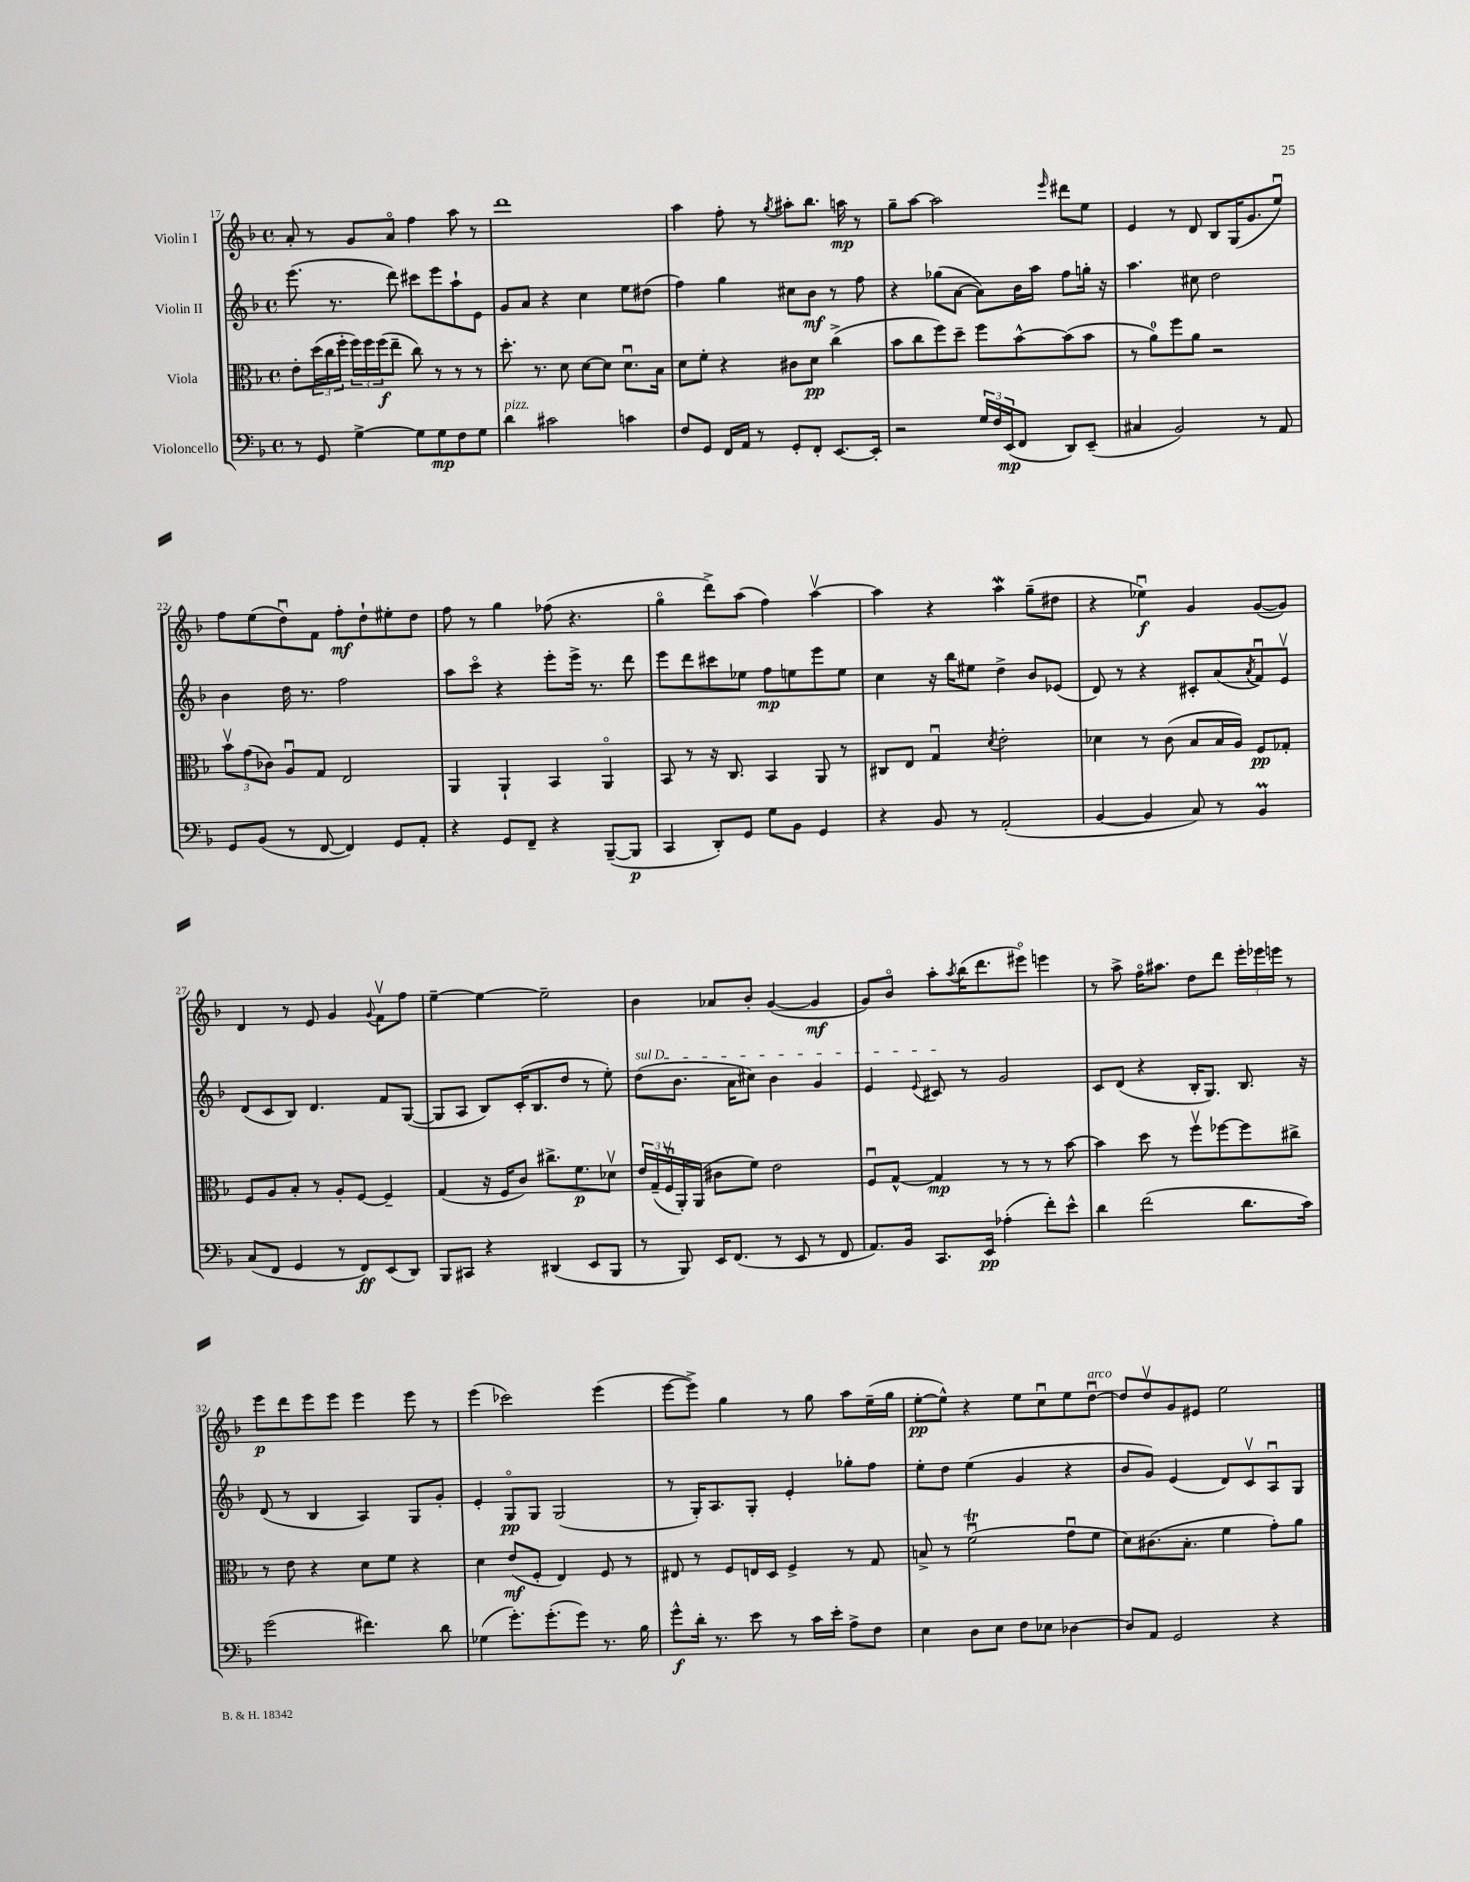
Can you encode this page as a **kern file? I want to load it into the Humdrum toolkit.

**kern	**dynam	**kern	**dynam	**kern	**dynam	**kern	**dynam
*part4	*part4	*part3	*part3	*part2	*part2	*part1	*part1
*staff4	*staff4	*staff3	*staff3	*staff2	*staff2	*staff1	*staff1
*I"Violoncello	*	*I"Viola	*	*I"Violin II	*	*I"Violin I	*
*clefF4	*	*clefC3	*	*clefG2	*	*clefG2	*
*k[b-]	*	*k[b-]	*	*k[b-]	*	*k[b-]	*
*M4/4	*	*M4/4	*	*M4/4	*	*M4/4	*
*met(c)	*	*met(c)	*	*met(c)	*	*met(c)	*
=17	=17	=17	=17	=17	=17	=17	=17
8r	.	8e'\L	.	(8.eee\	.	8a'/	.
8GG/	.	(24dd\L	.	.	.	8r	.
.	.	24cc\	.	.	.	.	.
.	.	.	.	8.r	.	.	.
.	.	24ff'\JJ	.	.	.	.	.
[4G^\	.	24ff\LL)	.	.	.	8g/L	.
.	.	24ff\	.	.	.	.	.
.	.	(24ff\J	f	.	.	.	.
.	.	8ee~\J	.	8ddd\)	.	8a/J	.
8G\L]	.	8cc\)	.	8ccc#X\L	.	4ff\	.
8G\	mp	8r	.	8eee\	.	.	.
8F\	.	8r	.	8aa`\	.	8aa\	.
8G\J	.	8r	.	8e\J	.	8r	.
=18	=18	=18	=18	=18	=18	=18	=18
!LO:TX:a:i:t=pizz.	!	!	!	!	!	!	!
4d\	.	8.dd'\	.	8g/L	.	1ddd	.
.	.	.	.	8a/J	.	.	.
.	.	8.r	.	.	.	.	.
2c#X\	.	.	.	4r	.	.	.
.	.	8d\	.	.	.	.	.
.	.	[8d\L	.	4cc\	.	.	.
.	.	8d\J]	.	.	.	.	.
4cn\	.	8.du\L	.	8ee\L	.	.	.
.	.	.	.	(8dd#X\J	.	.	.
.	.	16B-\Jk	.	.	.	.	.
=19	=19	=19	=19	=19	=19	=19	=19
8F/L	.	8d\L	.	4ff\)	.	4aa\	.
8GG/J	.	8f'\J	.	.	.	.	.
16FF/LL	.	4r	.	4gg\	.	8ff'\	.
16AA/JJ	.	.	.	.	.	.	.
8r	.	.	.	.	.	8r	.
.	.	.	.	.	.	8qgg/	.
8GG'/L	.	8c#X\L	.	8cc#X\L	.	8aa#X'\L	.
8FF'/J	.	8d\J	pp	8b-\J	mf	8.bb-\J	.
[8.EE/L	.	(4cc^\	.	8r	.	.	.
.	.	.	.	.	.	16aan\	mp
.	.	.	.	8ff\	.	8r	.
16EE'/Jk]	.	.	.	.	.	.	.
=20	=20	=20	=20	=20	=20	=20	=20
2r	.	8b-\L	.	4r	.	8gg~\L	.
.	.	8cc\	.	.	.	[8aa\J	.
.	.	8ff\)	.	(8gg-X\L	.	2aa\]	.
.	.	8dd~\J	.	[8a\J	.	.	.
24G/LL	.	8ff\L	.	8a\L])	.	.	.
24F/	.	.	.	.	.	.	.
(24EE/J	mp	.	.	.	.	.	.
8FF/J	.	[8b-^^\	.	16b-\L	.	.	.
.	.	.	.	16aa\JJ	.	.	.
.	.	.	.	.	.	16qqeee/	.
8DD/L)	.	(8b-\]	.	8ff\L	.	8ddd#X\L	.
(8EE~/J	.	8b-\J	.	16ggn'\Jk	.	8ee\J	.
.	.	.	.	16r	.	.	.
=21	=21	=21	=21	=21	=21	=21	=21
4C#X/	.	8r	.	4.aa\	.	4e/	.
.	.	8a\L)	.	.	.	.	.
2BB-/)	.	8ff\	.	.	.	8r	.
.	.	8a\J	.	8cc#X\	.	8d/	.
.	.	2r	.	2dd\	.	8B-/L	.
.	.	.	.	.	.	(16G/K	.
.	.	.	.	.	.	8.g/	.
8r	.	.	.	.	.	.	.
8AA/	.	.	.	.	.	8eeu/J)	.
!!LO:LB:g=z
=22	=22	=22	=22	=22	=22	=22	=22
8GG/L	.	12b-v\L	.	4b-\	.	8ff\L	.
.	.	(12g\	.	.	.	.	.
(8BB-/J	.	.	.	.	.	(8ee\	.
.	.	12c-X\J)	.	.	.	.	.
8r	.	8Au/L	.	16dd\	.	8ddu\)	.
.	.	.	.	8.r	.	.	.
[8FF/	.	8G/J	.	.	.	8f\J	.
4FF/])	.	2E/	.	2ff\	.	8ff'\L	mf
.	.	.	.	.	.	8dd`\	.
8GG/L	.	.	.	.	.	8ee#X'\	.
8AA'/J	.	.	.	.	.	8dd\J	.
=23	=23	=23	=23	=23	=23	=23	=23
4r	.	4AA/	.	8aa\L	.	8ff\	.
.	.	.	.	8ccc\J	.	8r	.
8GG/L	.	4AA`/	.	4r	.	4gg\	.
8FF~/J	.	.	.	.	.	.	.
4r	.	4BB-/	.	8eee'\L	.	(8ff-X\	.
.	.	.	.	16eee^\Jk	.	4.r	.
.	.	.	.	8.r	.	.	.
([8BBB-~/L	.	4AA/	.	.	.	.	.
8BBB-/J]	p	.	.	8ddd\	.	.	.
=24	=24	=24	=24	=24	=24	=24	=24
4CC/	.	8BB-/	.	8eee\L	.	4gg\	.
.	.	8r	.	8ddd\	.	.	.
8DD'/L)	.	16r	.	8ccc#X\	.	8ddd^\L)	.
.	.	8.C/	.	.	.	.	.
8GG/J	.	.	.	8ee-X\J	.	(8aa\J	.
8G\L	.	4BB-/	.	8ff\L	mp	4ff\)	.
8BB-\J	.	.	.	8een\	.	.	.
4GG/	.	8AA/	.	8eee\	.	[4aav\	.
.	.	8r	.	8ee\J	.	.	.
=25	=25	=25	=25	=25	=25	=25	=25
4r	.	8C#X/L	.	4cc\	.	4aa\]	.
.	.	8E/J	.	.	.	.	.
8BB-/	.	4Gu/	.	16r	.	4r	.
.	.	.	.	16bb-\KL	.	.	.
8r	.	.	.	8ee#X\J	.	.	.
.	.	8qd/	.	.	.	.	.
(2AA'/	.	2e'\	.	4dd^\	.	4aaW\	.
.	.	.	.	8b-/L	.	(8gg~\L	.
.	.	.	.	(8e-X/J	.	8dd#X\J	.
=26	=26	=26	=26	=26	=26	=26	=26
[4BB-/	.	4d-X\	.	8d/)	.	4r	.
.	.	.	.	8r	.	.	.
4BB-/]	.	8r	.	4r	.	4ee-Xu\)	f
.	.	(8c\	.	.	.	.	.
8C/)	.	8B-/L	.	8c#X'/L	.	4g/	.
8r	.	16B-/L	.	(8a/	.	.	.
.	.	16A/JJ)	.	.	.	.	.
.	.	.	.	8qa/	.	.	.
4BB-M/	.	8F/L	pp	8fu/)	.	([8g/L	.
.	.	8G-X'/J	.	8ev/J	.	8g/J])	.
!!LO:LB:g=z
=27	=27	=27	=27	=27	=27	=27	=27
(8C/L	.	8F/L	.	(8d/L	.	4d/	.
8FF/J	.	8A/	.	8c/	.	.	.
4GG/	.	8B-'/J	.	8B-/J)	.	8r	.
.	.	8r	.	4.d/	.	8e/	.
8r	.	8A'/L	.	.	.	4g/	.
8FF/L)	ff	[8F/J	.	.	.	.	.
.	.	.	.	.	.	8qqg/	.
(8EE/	.	4F~/]	.	8f/L	.	8fv\L	.
8DD/J)	.	.	.	([8G/J	.	8ff\J	.
=28	=28	=28	=28	=28	=28	=28	=28
8BBB-/L	.	(4G/	.	8G/L]	.	[4ee~\	.
8CC#X/J	.	.	.	8A/J	.	.	.
4r	.	16r	.	8B-/L)	.	4ee\_	.
.	.	16F/KL	.	.	.	.	.
.	.	8c/J)	.	(16c'/K	.	.	.
.	.	.	.	8.B-/	.	.	.
(4DD#X/	.	8.cc#X^\L	.	.	.	2ee~\]	.
.	.	.	.	8dd/J	.	.	.
.	.	8.f\	p	.	.	.	.
8EE/L	.	.	.	8r	.	.	.
8BBB-/J	.	8d-Xv\J	.	8ee'\)	.	.	.
=29	=29	=29	=29	=29	=29	=29	=29
!	!	!	!	!LO:TX:a:i:t=sul D	!	!	!
8r	.	24e/LL	.	(8dd\L	.	4b-\	.
.	.	(24G~/	.	.	.	.	.
.	.	24Fv/	.	.	.	.	.
8BBB-/)	.	16AA'/)	.	8.b-\J	.	.	.
.	.	(16AA/JJ	.	.	.	.	.
16EE/KL	.	8c#X\L	.	.	.	8a-X/L	.
(8.FF/J	.	.	.	16a\KL	.	.	.
.	.	8f\J)	.	8cc#X\J)	.	8b-'/J	.
8r	.	2e\	.	4b-\	.	([4g/	.
8EE/	.	.	.	.	.	.	.
8r	.	.	.	4g/	.	4g/]	mf
8FF/	.	.	.	.	.	.	.
=30	=30	=30	=30	=30	=30	=30	=30
8.AA/L)	.	8Fu/L	.	4e/	.	8g/L)	.
.	.	[8G^^/J	.	.	.	8b-/J	.
16BB-/Jk	.	.	.	.	.	.	.
.	.	.	.	8qqe/	.	.	.
8.CC/L	.	4G/]	mp	8c#X/	.	8aa'\L	.
.	.	.	.	.	.	8qaa/	.
.	.	.	.	8r	.	(16bb-\K	.
16EE/Jk	pp	.	.	.	.	8.ddd\	.
(4A-X'\	.	8r	.	2g/	.	.	.
.	.	8r	.	.	.	8eee#X\J)	.
8f'\L)	.	8r	.	.	.	4eeen\	.
8e^^\J	.	[8b-\	.	.	.	.	.
=31	=31	=31	=31	=31	=31	=31	=31
4d\	.	4b-\]	.	8c/L	.	8r	.
.	.	.	.	(8d/J	.	8aa^\	.
(2f\	.	8dd\	.	4r	.	16ff\KL	.
.	.	.	.	.	.	8.aa#X\J	.
.	.	8r	.	.	.	.	.
.	.	8ffv\L	.	16B-'/KL	.	8dd\L	.
.	.	.	.	8.G/J)	.	.	.
.	.	[8ff-X\	.	.	.	8ddd\J	.
8.d\L	.	8ff-\]	.	8.B-/	.	24eee'\LL	.
.	.	.	.	.	.	24eee-X\	.
.	.	.	.	.	.	24eeen\JJ	.
.	.	8cc#X^\J	.	.	.	8r	.
16c\Jk)	.	.	.	16r	.	.	.
!!LO:LB:g=z
=32	=32	=32	=32	=32	=32	=32	=32
(2g\	.	8r	.	(8d/	.	8eee\L	p
.	.	8e\	.	8r	.	8ddd\	.
.	.	4r	.	4B-/	.	8eee\	.
.	.	.	.	.	.	8eee\J	.
4.f#X\)	.	8d\L	.	4A/)	.	4eee\	.
.	.	8f\J	.	.	.	.	.
.	.	4r	.	8G/L	.	8eee\	.
8d\	.	.	.	8g'/J	.	8r	.
=33	=33	=33	=33	=33	=33	=33	=33
(4G-X\	.	4d\	.	4e'/	.	(4eee\	.
8.g'\L)	.	(8e/L	mf	8G/L	pp	2ccc-X\)	.
.	.	8F'/J	.	8G/J	.	.	.
(8.g'\	.	.	.	.	.	.	.
.	.	4E/)	.	(2G/	.	.	.
8g\J)	.	.	.	.	.	.	.
8.r	.	8F/	.	.	.	(4eee\	.
.	.	8r	.	.	.	.	.
16B-\	.	.	.	.	.	.	.
=34	=34	=34	=34	=34	=34	=34	=34
8g^^\L	f	8E#X/	.	8r	.	[8eee\L	.
16d'\Jk	.	8r	.	16G'/KL)	.	8eee^\J])	.
8.r	.	.	.	8.A/	.	.	.
.	.	8F/L	.	.	.	4gg\	.
8e\	.	16En/L	.	8G'/J	.	.	.
.	.	16D/JJ	.	.	.	.	.
8r	.	4F^/	.	4e'/	.	8r	.
16c\LL	.	.	.	.	.	8gg\	.
16e'\JJ	.	.	.	.	.	.	.
8A^\L	.	8r	.	8gg-X'\L	.	8aa\L	.
8F\J	.	8G/	.	8ff\J	.	(16ee~\L	.
.	.	.	.	.	.	16gg\JJ	.
=35	=35	=35	=35	=35	=35	=35	=35
4E\	.	8Bn^/	.	8ee'\L	.	[8ee'\L	pp
.	.	8r	.	8dd\J	.	8ee^^\J])	.
8D\L	.	(2fTu\	.	(4ee\	.	4r	.
8E\J	.	.	.	.	.	.	.
8F\L	.	.	.	4g/	.	8ee\L	.
8E-X\J	.	.	.	.	.	8ccu\	.
[4D-X\	.	8gu\L	.	4r	.	8ee\	.
!	!	!	!	!	!	!LO:TX:a:i:t=arco	!
.	.	8f\J	.	.	.	[8ddu\J	.
=36	=36	=36	=36	=36	=36	=36	=36
8D-/L]	.	8d\L)	.	8b-/L	.	8dd/L]	.
8AA/J	.	(8.c#X\	.	8g/J)	.	8ddv/	.
2GG/	.	.	.	(4e/	.	8g/	.
.	.	8.B-'\J	.	.	.	.	.
.	.	.	.	.	.	8e#X/J	.
.	.	4f\	.	8d/L)	.	2ee\	.
.	.	.	.	8cv/	.	.	.
4r	.	8g'\L)	.	8Au/	.	.	.
.	.	8a\J	.	8G/J	.	.	.
==	==	==	==	==	==	==	==
*-	*-	*-	*-	*-	*-	*-	*-
